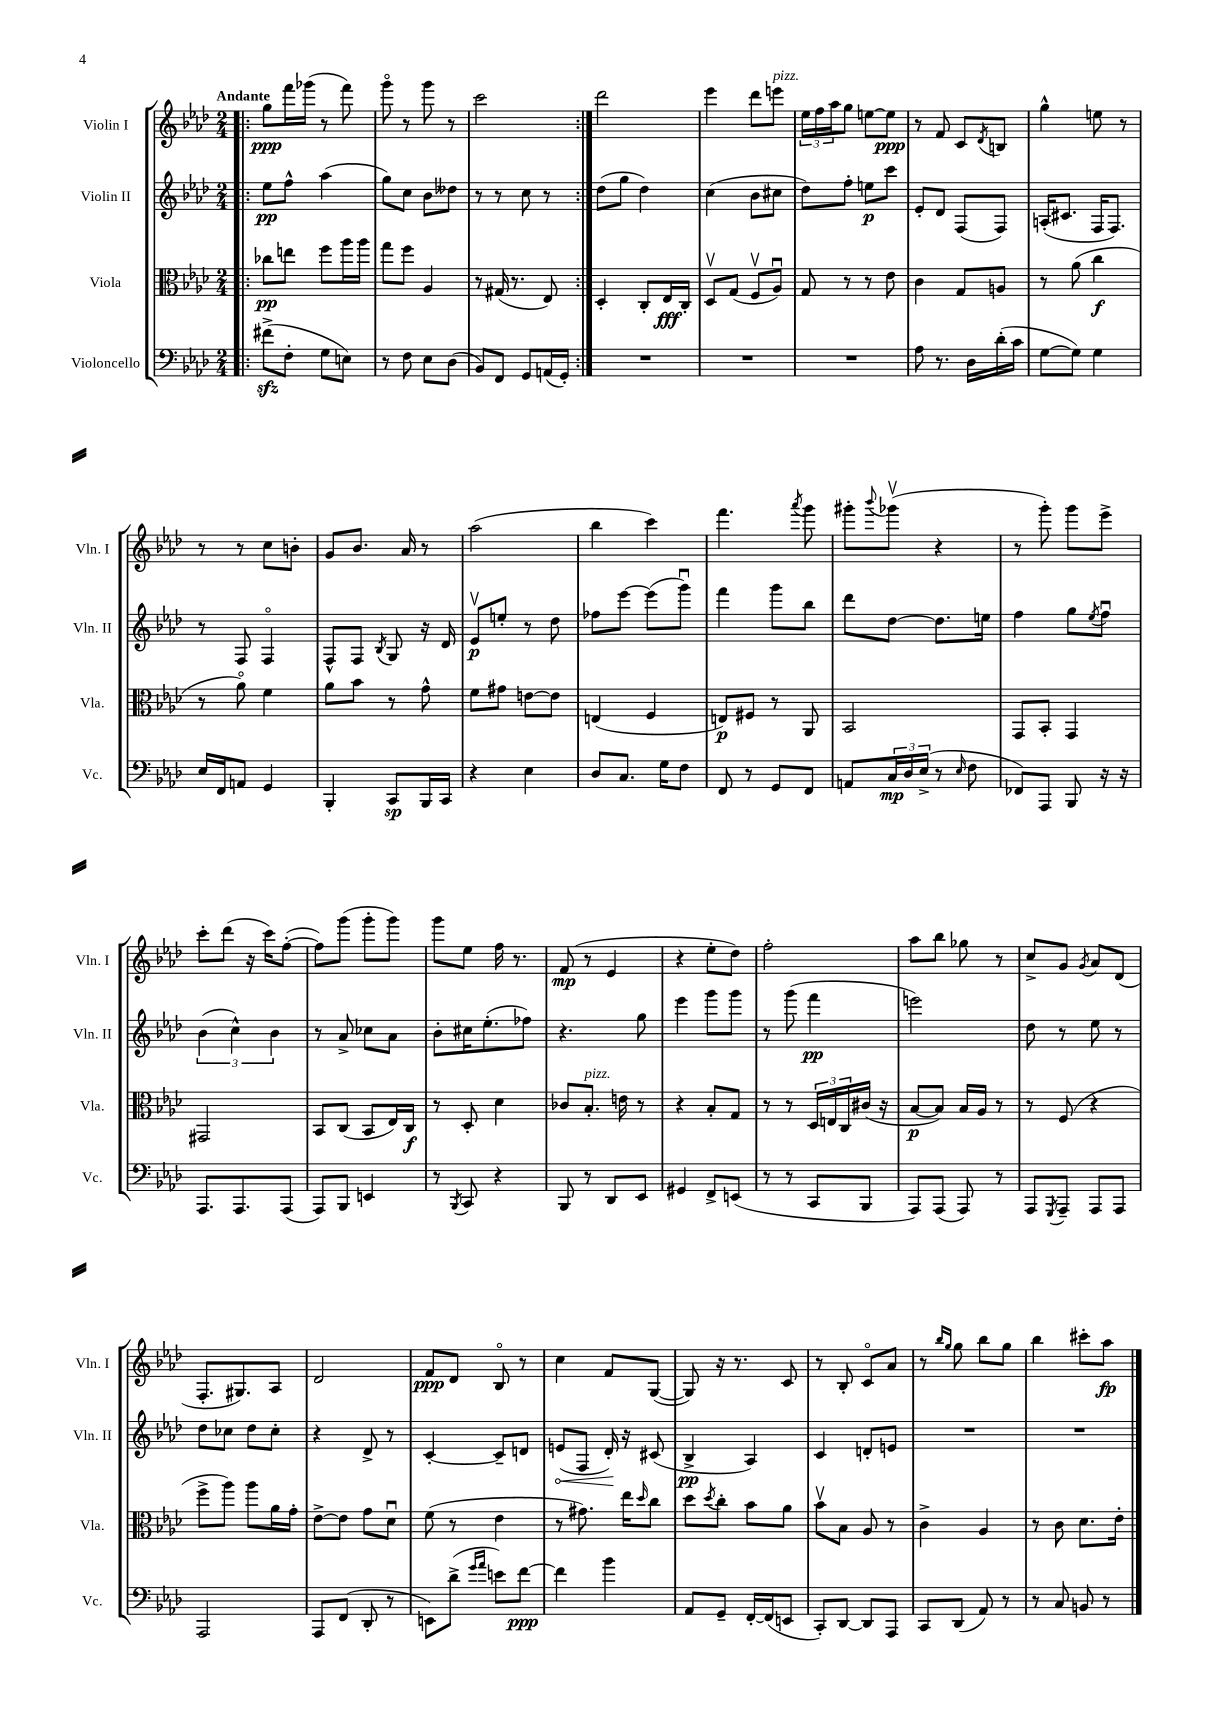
<<
\new StaffGroup <<
\new Staff = "s0" \with { instrumentName = "Violin I" shortInstrumentName = "Vln. I" } {
    \clef treble \key aes \major \numericTimeSignature \time 2/4 \tempo "Andante"
    \repeat volta 2 { \bar ".|:" g''8\ppp f'''16 ges'''16( r8 f'''8) |
    g'''8\flageolet r8 g'''8 r8 |
    c'''2 | }
    des'''2 |
    ees'''4 des'''8 e'''8^\markup { \italic "pizz." } |
    \tuplet 3/2 { ees''16 f''16 aes''16 } g''8 e''8~ e''8\ppp |
    r8 f'8 c'8 \acciaccatura { des'8 } b8 |
    g''4-^ e''8 r8 |
    r8 r8 c''8 b'8-. |
    g'8 bes'8. aes'16 r8 |
    aes''2( |
    bes''4 c'''4) |
    f'''4. \acciaccatura { aes'''8 } g'''8 |
    gis'''8-. \appoggiatura { bes'''8 } ges'''8\upbow( r4 |
    r8 g'''8-.) g'''8 ees'''8-> |
    c'''8-. des'''8( r16 c'''16) f''8~-.( |
    f''8) g'''8( g'''8-. g'''8) |
    g'''8 ees''8 f''16 r8. |
    f'8\mp( r8 ees'4 |
    r4 ees''8-. des''8) |
    f''2-. |
    aes''8 bes''8 ges''8 r8 |
    c''8-> g'8 \acciaccatura { g'8 } aes'8 des'8( |
    f8.-. gis8.) aes8 |
    des'2 |
    f'8\ppp des'8 bes8\flageolet r8 |
    c''4 f'8 g8~( |
    g8) r16 r8. c'8 |
    r8 bes8-. c'8\flageolet aes'8 |
    r8 \grace { bes''16 g''16 } g''8 bes''8 g''8 |
    bes''4 cis'''8-. aes''8\fp \bar "|." |
}
\new Staff = "s1" \with { instrumentName = "Violin II" shortInstrumentName = "Vln. II" } {
    \clef treble \key aes \major \numericTimeSignature \time 2/4
    \repeat volta 2 { \bar ".|:" ees''8\pp f''8-^ aes''4( |
    g''8) c''8 bes'8 deses''8 |
    r8 r8 c''8 r8 | }
    des''8( g''8 des''4) |
    c''4( bes'8 cis''8 |
    des''8) f''8-. e''8\p c'''8 |
    ees'8-. des'8 f8( f8) |
    a16-.( cis'8. f16 f8.) |
    r8 f8 f4\flageolet |
    f8-^ f8 \acciaccatura { bes8 } g8 r16 des'16 |
    ees'8\upbow\p e''8-. r8 des''8 |
    fes''8 ees'''8~ ees'''8( g'''8\downbow) |
    f'''4 g'''8 bes''8 |
    des'''8 des''8~ des''8. e''16 |
    f''4 g''8 \acciaccatura { ees''8 } f''8\downbow |
    \tuplet 3/2 { bes'4( c''4-^) bes'4 } |
    r8 aes'8-> ces''8 aes'8 |
    bes'8-. cis''16 ees''8.-.( fes''8) |
    r4. g''8 |
    ees'''4 g'''8 g'''8 |
    r8 g'''8( f'''4\pp |
    e'''2) |
    des''8 r8 ees''8 r8 |
    des''8 ces''8 des''8 ces''8-. |
    r4 des'8-> r8 |
    c'4~-. c'8-- d'8 |
    \once \override Hairpin.circled-tip = ##t e'8\<( f8 des'16-.\!) r16 cis'8( |
    bes4->\pp aes4) |
    c'4 d'8-. e'8 |
    R2 |
    R2 \bar "|." |
}
\new Staff = "s2" \with { instrumentName = "Viola" shortInstrumentName = "Vla." } {
    \clef alto \key aes \major \numericTimeSignature \time 2/4
    \repeat volta 2 { \bar ".|:" ces''8\pp e''8 f''8 aes''16 aes''16 |
    g''8 f''8 aes4 |
    r8 gis16( r8. ees8) | }
    des4-. c8-. ees16\fff c16-. |
    des8\upbow g8( f8\upbow aes8\downbow) |
    g8 r8 r8 ees'8 |
    c'4 g8 a8 |
    r8 aes'8( c''4\f |
    r8 aes'8\flageolet) f'4 |
    aes'8 bes'8 r8 g'8-^ |
    f'8 gis'8 e'8~ e'8 |
    e4( f4 |
    e8\p) fis8 r8 aes,8 |
    bes,2 |
    g,8 bes,8-. g,4 |
    gis,2 |
    bes,8 c8( bes,8 ees16) c16\f |
    r8 des8-. des'4 |
    ces'8 bes8.-.^\markup { \italic "pizz." } e'16 r8 |
    r4 bes8-. g8 |
    r8 r8 \tuplet 3/2 { des16 e16 c16 } cis'16( r16 |
    bes8~\p bes8) bes16 aes16 r8 |
    r8 f8( r4 |
    f''8-> aes''8) aes''8 aes'16 g'16-. |
    ees'8~-> ees'8 g'8 des'8\downbow |
    f'8( r8 ees'4 |
    r8 gis'8.) ees''16 \grace { des''16 } c''8 |
    des''8 \acciaccatura { des''8 } c''8-. bes'8 aes'8 |
    bes'8\upbow bes8 aes8 r8 |
    c'4-> aes4 |
    r8 c'8 des'8. ees'16-. \bar "|." |
}
\new Staff = "s3" \with { instrumentName = "Violoncello" shortInstrumentName = "Vc." } {
    \clef bass \key aes \major \numericTimeSignature \time 2/4
    \repeat volta 2 { \bar ".|:" fis'8->\sfz( f8-. g8 e8) |
    r8 f8 ees8 des8( |
    bes,8) f,8 g,8 a,16( g,16-.) | }
    R2 |
    R2 |
    R2 |
    aes8 r8. des16 des'16-.( c'16 |
    g8~ g8) g4 |
    ees16 f,16 a,8 g,4 |
    bes,,4-. c,8\sp bes,,16 c,16 |
    r4 ees4 |
    des8 c8. g16 f8 |
    f,8 r8 g,8 f,8 |
    a,8 \tuplet 3/2 { c16\mp des16 ees16->( } r8 \grace { ees16 } f8 |
    fes,8) aes,,8 bes,,8 r16 r16 |
    aes,,8. aes,,8. aes,,8( |
    aes,,8) bes,,8 e,4 |
    r8 \acciaccatura { bes,,8 } c,8 r4 |
    bes,,8 r8 des,8 ees,8 |
    gis,4 f,8-> e,8( |
    r8 r8 c,8 bes,,8 |
    aes,,8) aes,,8( aes,,8) r8 |
    aes,,8 \acciaccatura { g,,8 } aes,,8-- aes,,8 aes,,8 |
    aes,,2 |
    aes,,8 f,8( des,8-. r8 |
    e,8) des'8->( \grace { g'16 aes'16 } e'8) f'8~\ppp |
    f'4 bes'4 |
    aes,8 g,8-- f,16~-. f,16( e,8 |
    c,8-.) des,8~ des,8 aes,,8 |
    c,8 des,8( aes,8) r8 |
    r8 c8 b,8 r8 \bar "|." |
}
>>
>>
\layout { \context { \Score \remove "Bar_number_engraver" } }
